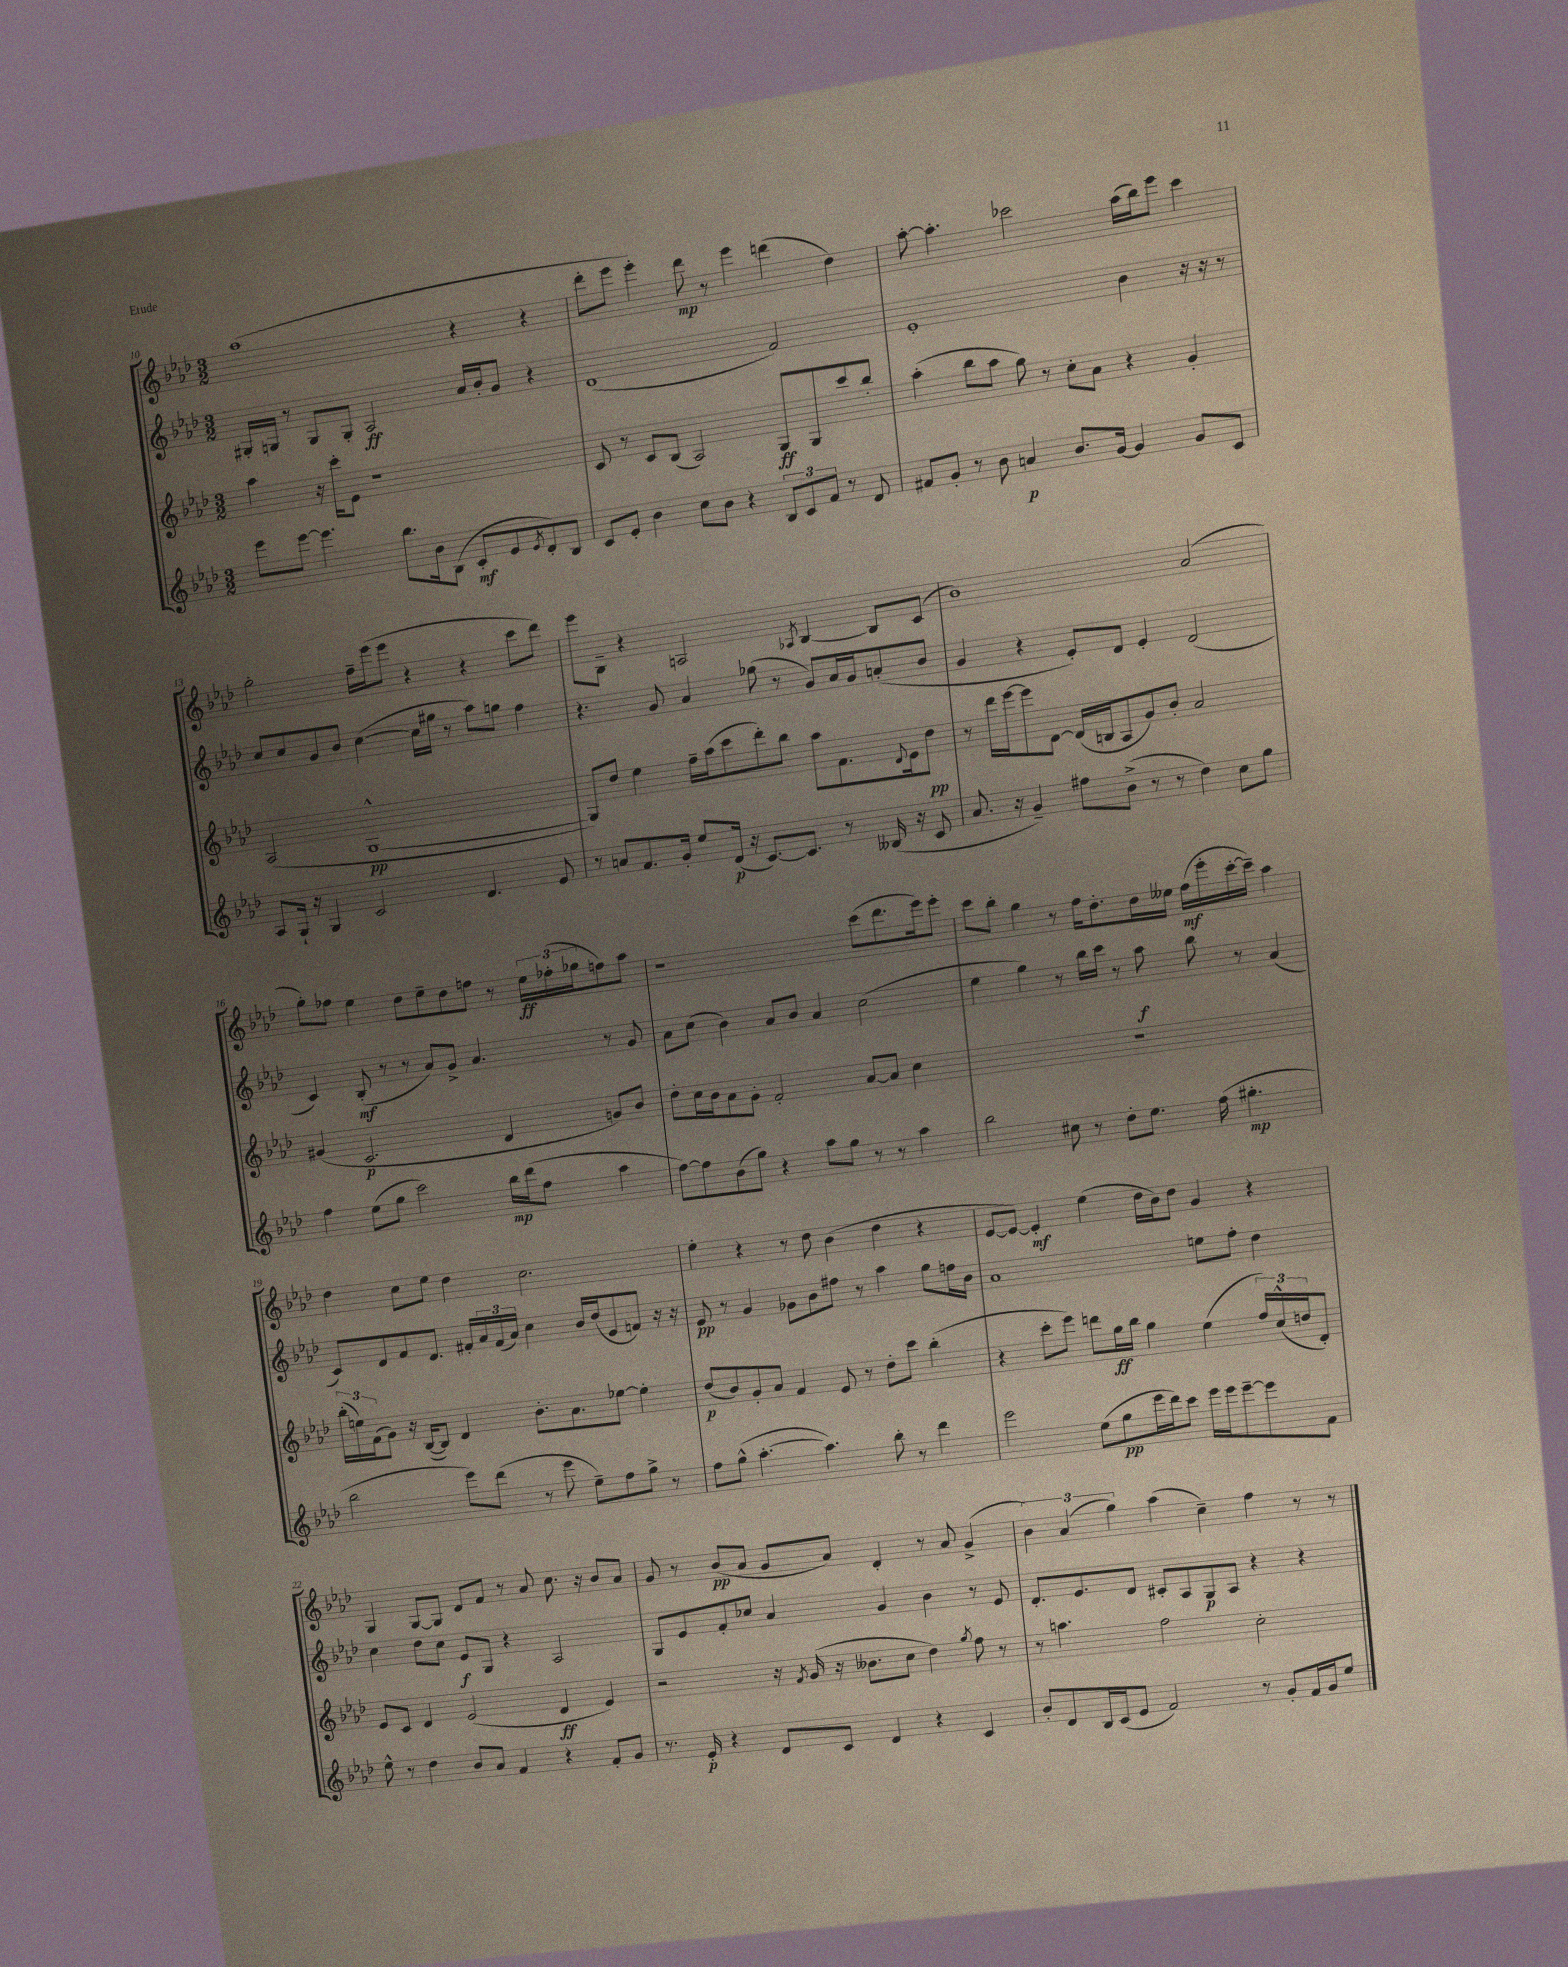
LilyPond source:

<<
\new StaffGroup <<
\new Staff = "s0" {
    \clef treble \key aes \major \numericTimeSignature \time 3/2
    aes''1( r4 r4 |
    des'''8-. ees'''8 ees'''4-.) des'''8\mp r8 ees'''4 d'''4( des''4) |
    aes''8~-. aes''4.-. ces'''2 aes''16( bes''16) ees'''8 ces'''4 |
    g''2-. f''16-- ees'''16( ees'''8 r4 r4 c'''8 des'''8) |
    ees'''8 bes8-- r4 a2 \acciaccatura { aes8 } bes4~ bes8 c'8( |
    bes'1) aes'2( |
    g''8-.) fes''8 ees''4 des''8 ees''8-- des''8 f''8 r8 \tuplet 3/2 { ees''16\ff fes''16-.( ges''16 } f''8) aes''8 |
    r1 c'''8( des'''8. ees'''16) ees'''8-. |
    c'''8 bes''8-. g''4 r8 f''16 des''8.-. des''16 eeses''16 f''16\mf( ees'''16-. c'''16~-. c'''16--) aes''4 |
    des''4 c''8 ees''8 des''4 c''2. |
    ees''4-. r4 r8 des''8 bes'4( des''4 r4 |
    ees'8~ ees'8~) ees'4-.\mf ees''4( des''16 bes'16) des''8 g'4 r4 |
    g4 g8~ g8 des'8 f'8 r8 aes'8 c''8. r16 bes'8 aes'8 |
    g'8 r8 bes'8\pp( aes'8 g'8 aes'8) des'4-. r8 aes'8 g'4->( |
    \tuplet 3/2 { bes'4) aes'4( g''4) } aes''4( c''4--) f''4 r8 r8 \bar "|." |
}
\new Staff = "s1" {
    \clef treble \key aes \major \numericTimeSignature \time 3/2
    gis16-. g16 r8 g8 g8-. aes2\ff aes'16 bes'16-. g'8 r4 |
    des'1( f'2) |
    ees'1-. bes'4 r16 r16 r8 |
    c''8 c''8 g'8 bes'8 c''4~( c''16 gis''16 r8 aes''8) g''8 f''4 |
    r4. g'8 aes'4 ges''8( r8 g'8) aes'16 g'16 a'8-.( bes'8 |
    g'4 r4 ees'8-.) des'8 ees'4-. des'2( |
    c'4) bes8-.\mf( r8 r8 aes'8) g'8-> aes'4. r8 g'8 |
    aes'8 c''8( bes'4) aes'8 bes'8 aes'4 c''2( |
    ees''4 g''4) r8 bes''16 c'''16 r8 aes''8\f bes''8 r8 aes'4( |
    c'8) des'8 f'8 des'8. fis'16-. \tuplet 3/2 { aes'16 fis'16( aes'16) } c''4 bes'16 des''16( ees'8 f'8) r16 r16 |
    ees'8\pp r8 g'4 ges'8 bes'8 fis''8 r8 aes''4 g''8 f''16 bes'16 |
    aes'1 e''8 f''8-. des''4 |
    c''4 des''8 c''8 ees'8\f g8 r4 aes2 |
    g8 ees'8 f'8-. ces''8 aes'4 g'4 bes'4 r8 ees'8 |
    des'8.-. ees'8. des'8 cis'8-. aes8 g8\p aes8 r4 r4 \bar "|." |
}
\new Staff = "s2" {
    \clef treble \key aes \major \numericTimeSignature \time 3/2
    aes''4 r16 c'''16-. ees'8 r1 |
    c'8 r8 c'8 bes8( aes2) g8\ff g8 c'''8 bes''8-. |
    aes''4-.( bes''8 aes''8 g''8) r8 c''8-. aes'8 r4 g'4-. |
    aes2( g1~-^\pp |
    g8) des''8 ees''4 f''16-- aes''16( c'''8 des'''8-.) bes''8 aes''8 f'8. \appoggiatura { des'8 } ees'16 des''8\pp |
    r8 des'''16 ees'''16~ ees'''8 des'8~ des'16( b16 aes8 g'8) bes'8-. aes'2 |
    gis'4( c'2.\p des'4 g'8) bes'8 |
    des''8-. c''16 bes'16 aes'8 g'8-. f'2-. aes'8~ aes'8 c''4 |
    R1. |
    \tuplet 3/2 { bes''16-.( e''16) f'16( } g'8) r16 bes16~( bes8) des'4 bes'8.-. aes'8. ees''8~ ees''4-. |
    des''8\p( bes'8) g'8-. aes'8 f'4 ees'8 r8 des''8-. c'''8 bes''4-.( |
    r4 c'''8-. ees'''8) d'''8 g''16\ff bes''16 g''4 ees''4( \tuplet 3/2 { f''16) c''16-^( d''16 } des'8-.) |
    ees'8 c'8 des'4 ees'2( des'4\ff ees'4) |
    r2 r16 \acciaccatura { f'8 } g'16( r16 beses'8. c''8 des''4) \acciaccatura { g''8 } f''8 r8 |
    r8 a''4. f''2 c''2-. \bar "|." |
}
\new Staff = "s3" {
    \clef treble \key aes \major \numericTimeSignature \time 3/2
    ees'''8 ees'''8~ ees'''4. bes''8. bes'16 bes8( c'8-.\mf ees'8 \acciaccatura { ees'8 } des'8-.) bes8 |
    c'8 ees'8-. bes'4 c''8 bes'8 r4 \tuplet 3/2 { bes8 c'8 f'8 } r8 des'8 |
    fis'8 g'8-. r8 bes'8 a'4\p bes'8. g'16~ g'4 g'8 c'8 |
    aes8 g16-! r16 g4 c'2 des'4. ees'8 |
    r8 a'8 f'8. g'16-. ees''8 des'16\p( r16 c'8.~) c'8. r8 beses16( r16 c'8 |
    aes'8. r16 g'4--) fis''8 bes'8->( r8 r8 des''4) c''8 g''8 |
    f''4 ees''8( g''8 c'''2) bes''16\mp des'''16( f''8 aes''4 |
    f''8~) f''8 bes'8( g''8) r4 aes''8 g''8 r8 r8 aes''4 |
    bes''2 cis''8 r8 des''8-. ees''8. f''16( gis''4.-.\mp |
    bes''2 ees'''8) des'''8( r8 ees'''8 ees''8--) f''8 g''8-> r8 |
    f''8 g''8-^( aes''4.~-. aes''4.) bes''8-. r8 des'''4 |
    ees'''2 ees''8( g''8\pp ees'''16 des'''16) c'''8 ees'''16 ees'''16 ees'''8~-- ees'''8 f'8 |
    ees''8-^ r8 des''4 bes'8 aes'8 f'4 r4 f'8-. g'8 |
    r8. ees'16-.\p r4 des'8 c'8 des'4 r4 c'4 |
    bes'8-. des'8 bes16 c'16( ees'8 f'2) r8 g'8-. f'16 g'16 ees''8 \bar "|." |
}
>>
>>
\layout { \context { \Score currentBarNumber = #10 } }
